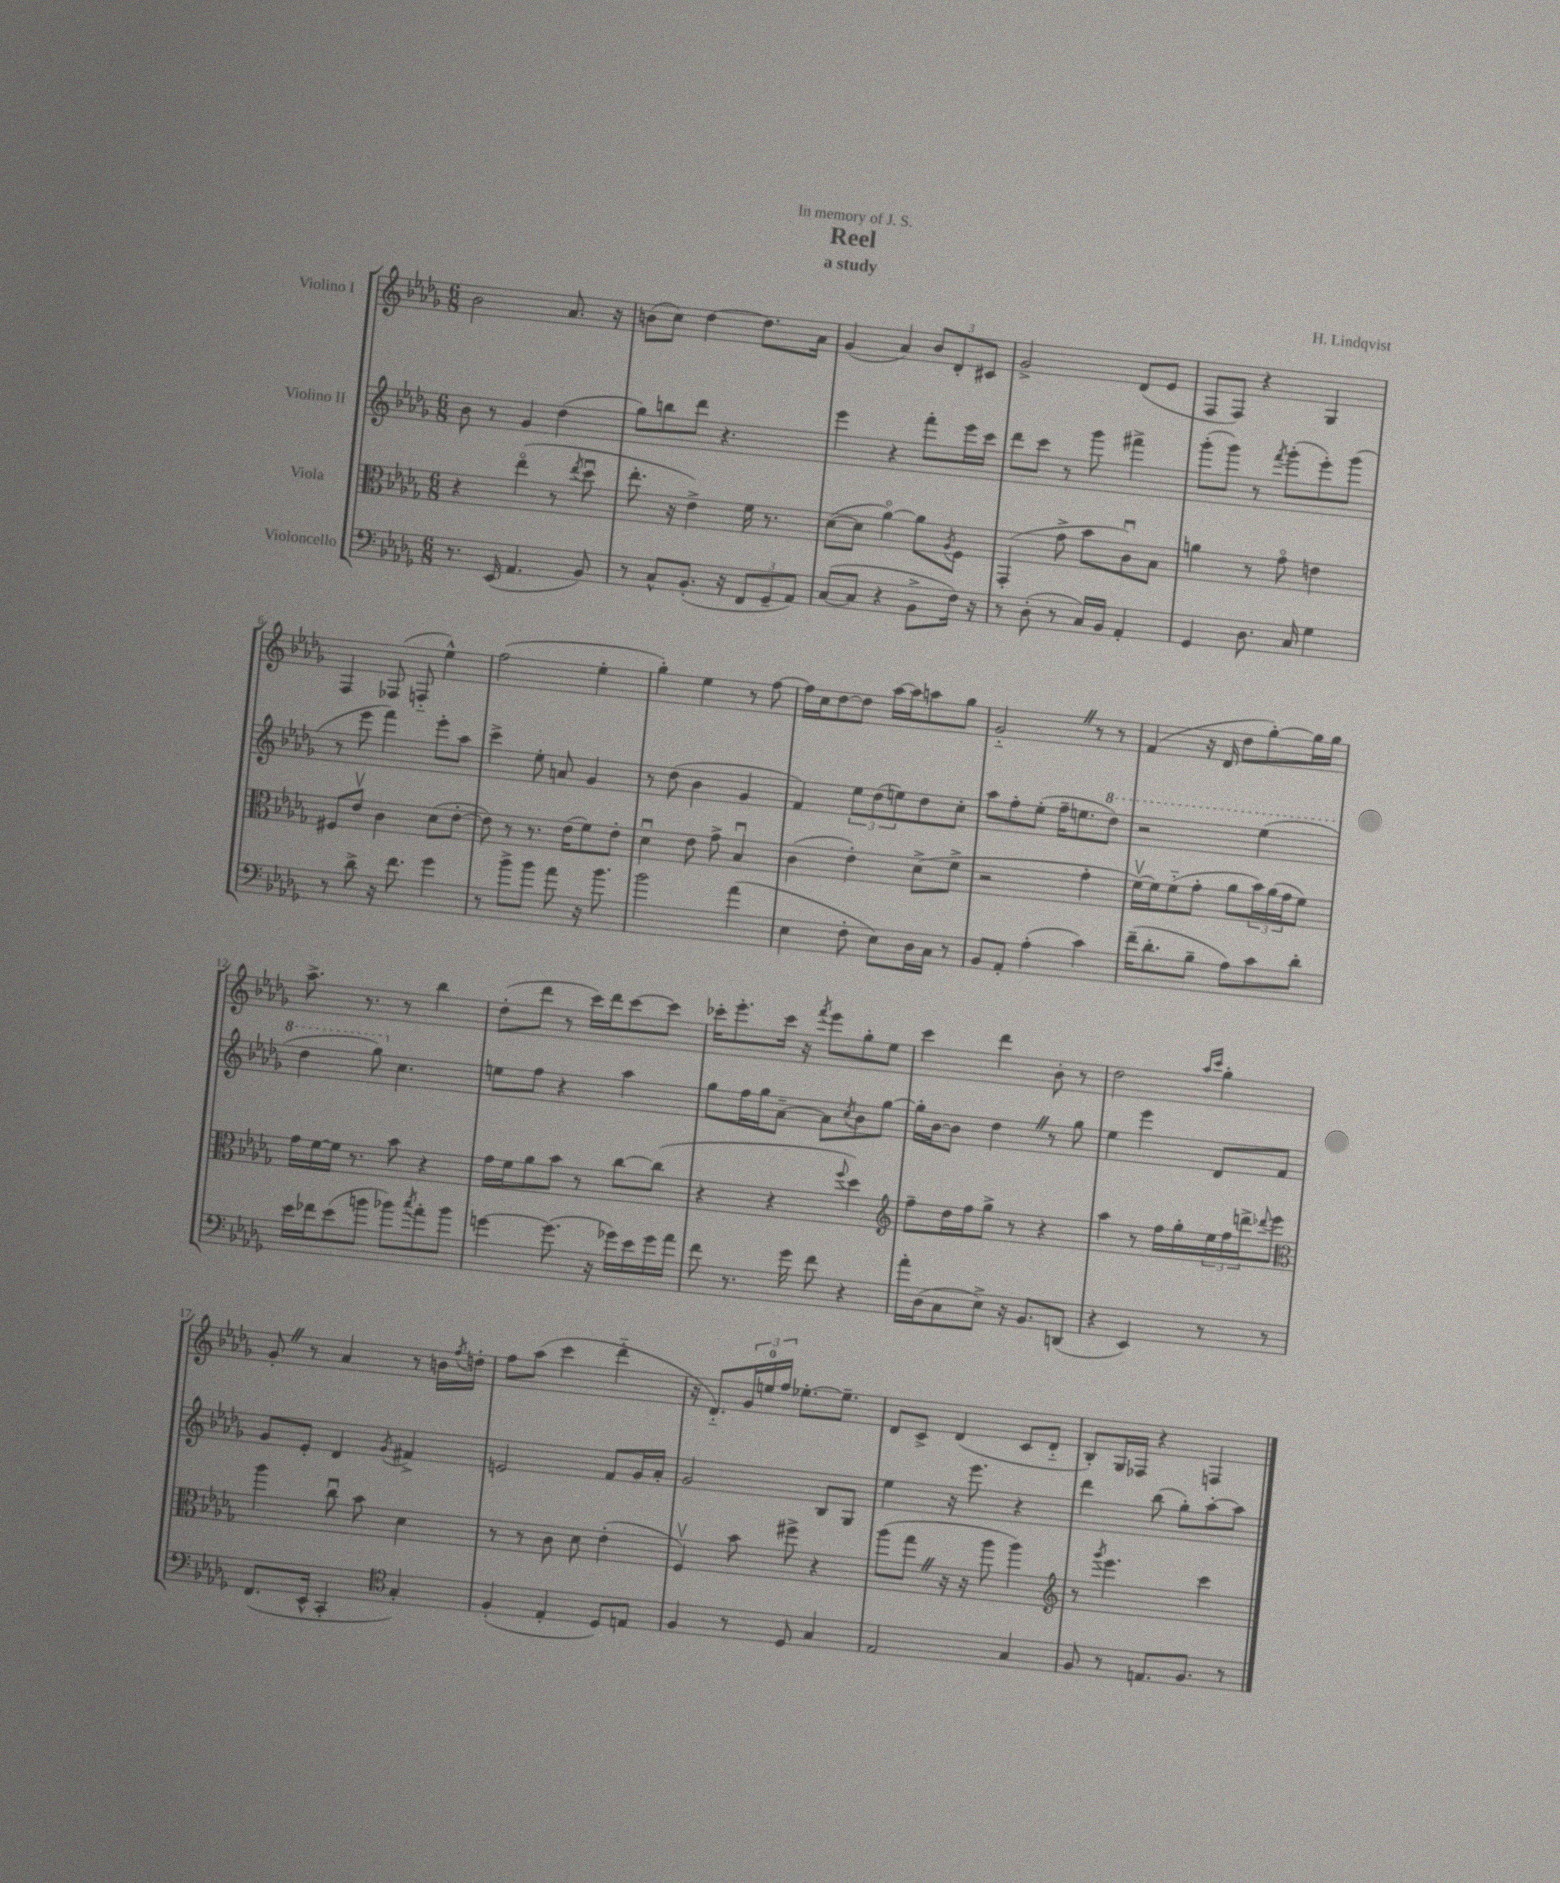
\header { title = "Reel" composer = "H. Lindqvist" subtitle = "a study" dedication = "In memory of J. S." }
<<
\new StaffGroup <<
\new Staff = "s0" \with { instrumentName = "Violino I" } {
    \clef treble \key des \major \numericTimeSignature \time 6/8
    bes'2 aes'8. r16 |
    b'8( c''8) des''4~ des''8. aes'16 |
    ges'4( aes'4) \tuplet 3/2 { bes'8 des'8-. cis'8 } |
    ges'2-> des'8( ees'8 |
    f8 f8) r4 ges4 |
    f4 fes8( f8-_ ees''4-^) |
    f''2( ees''4-. |
    ges''4-.) ees''4 r8 f''8~ |
    f''16 c''16 des''8~ des''8 aes''16~ aes''16 a''8 ges''8 |
    ges'2-_ \once \override BreathingSign.text = \markup { \musicglyph "scripts.caesura.straight" } \breathe r8 r8 |
    f'4( r16 des'16 des''8 ges''8~-.) ges''16 ges''16 |
    aes''8.-> r8. r8 bes''4 |
    des''8-.( des'''8 r8 c'''16) des'''16 c'''8~ c'''8 |
    ces'''16-. ees'''8.-. ces'''16 r16 \acciaccatura { f'''8 } ees'''8 ges''8-. ees''8 |
    c'''4 des'''4 bes'8-. r8 |
    des''2 \grace { aes''16 c'''16 } ges''4-. |
    ges'8-. \once \override BreathingSign.text = \markup { \musicglyph "scripts.caesura.straight" } \breathe r8 aes'4 r8 b'16 \acciaccatura { f''8 } d''16-. |
    f''8 aes''8( c'''4 des'''4-_ |
    r16 des'8.-_) \tuplet 3/2 { ges'16 e''16-0 f''16 } ees''8.~-. ees''8.-- |
    des'8 c'8-> des'4( c'8 des'8-_ |
    bes8-.) ges16 fes16 r4 f4 \bar "|." |
}
\new Staff = "s1" \with { instrumentName = "Violino II" } {
    \clef treble \key des \major \numericTimeSignature \time 6/8
    bes'8 r8 ges'4 des''4( |
    ges''8) b''8 des'''8 r4. |
    ees'''4 r4 f'''8-. ees'''16 c'''16 |
    des'''8 c'''8 r8 ges'''8 fis'''4-> |
    ges'''8-.( ges'''8) r8 \acciaccatura { f'''8 } ges'''8-.( ees'''8-.) ges'''8( |
    r8 ees'''8 f'''4) ees'''8-. aes''8 |
    c'''4-> ees''8-. a'8 ges'4 |
    r8 des''8( bes'4 ges'4 |
    f'4) \tuplet 3/2 { ees''8 des''8( e''8) } des''8 c''8-. |
    aes''8 f''8-. ees''8-.( f''16-- e''8. \ottava #1 des'''8) |
    r2 ees'''4( |
    des'''4 ges'''8) \ottava #0 c''4. |
    e''8 f''8 r4 aes''4 |
    ges''8 f''16 ges''16 aes'8~-- aes'8 \acciaccatura { c''8 } bes'8 ges''8~ |
    ges''16-. bes'16~ bes'8 des''4 \once \override BreathingSign.text = \markup { \musicglyph "scripts.caesura.straight" } \breathe r8 ges''8 |
    ees''4 ees'''4 des'8 f'8 |
    ges'8 ees'8-. des'4 \acciaccatura { ges'8 } fis'4-> |
    e'2 f'8 ges'16 aes'16-. |
    ges'2 bes8 ges8 |
    ees''4 r16 ees'''8. r4 |
    des'''4 bes''8( ges''8-.) aes''8~-. aes''8 \bar "|." |
}
\new Staff = "s2" \with { instrumentName = "Viola" } {
    \clef alto \key des \major \numericTimeSignature \time 6/8
    r4 ees''4\flageolet( r8 \acciaccatura { ees''8 } des''8\downbow |
    ees''8.-. r16 ees'4->) f'16 r8. |
    des'8~( des'8 aes'4~\flageolet) aes'8 \acciaccatura { aes8 } f8 |
    ges,4-.( ges'8-> bes'8 c'8\downbow) bes8 |
    a'4 r8 ges'8\flageolet e'4 |
    fis8 ees'8\upbow c'4 des'8( ees'8~-. |
    ees'8) r8 r8. ees'16( f'8) ees'8-. |
    des'4\downbow ees'8 ges'8-> bes4\downbow |
    c'4( ees'4-.) des'8->( f'8-> |
    r2 ges'4-. |
    f'16~\upbow) f'16 f'8-_( ges'8-. aes'8 \tuplet 3/2 { bes'16) aes'16( ges'16 } f'8) |
    ges'16 f'16~ f'16 r8. bes'8 r4 |
    ges'16 f'16 aes'8 bes'8 r8 c''8~ c''8( |
    r4 r4 \appoggiatura { f''8 } des''4) |
    \clef treble f''8-- des''16 f''16 ges''8-> r8 r4 |
    aes''4 r8 f''16 ges''16-. \tuplet 3/2 { ees''16 f''16 d'''16-> } \appoggiatura { des'''8 } ees'''8 |
    \clef alto aes''4 c''8\downbow bes'8 des'4 |
    r8 r8 c'8 des'8 ees'4-.( |
    f4\upbow) bes'8 fis''8-> r4 |
    aes''8( ges''8 \once \override BreathingSign.text = \markup { \musicglyph "scripts.caesura.straight" } \breathe r16 r16 aes''8 aes''4) |
    \clef treble r8 \acciaccatura { ges'''8 } ees'''4. c'''4 \bar "|." |
}
\new Staff = "s3" \with { instrumentName = "Violoncello" } {
    \clef bass \key des \major \numericTimeSignature \time 6/8
    r8. ees,16( aes,4. bes,8) |
    r8 c8-^ bes,8.-.( r16 \tuplet 3/2 { f,8 ges,8-- aes,8) } |
    c8~( c8 r4 bes,8-> f16) r16 |
    r8 des8-.( r8 c16) bes,16 aes,4-. |
    ges,4 des8. c16 ges4 |
    r8 des'8-> r16 f'8. ges'4 |
    r8 bes'8-> bes'8 aes'8 r16 bes'8. |
    bes'2 aes'4( |
    ees4 f8-. ees8) des16 c16 r8 |
    bes,8 aes,8-. aes4-.( c'4) |
    f'16--( des'8.-. bes8-- aes8) c'8 des'8-. |
    ees'16 fes'16 ees'8( b'8 bes'8) \acciaccatura { c''8 } aes'8-. bes'8 |
    g'4~ g'8.( r16 ges'16) ees'16 ges'16 aes'16 |
    f'8 r8. ges'16 f'8 r4 |
    aes'16-. des16( c8 ees8->) r16 bes,8. d,8( |
    r4 ees,4) r8 r8 |
    f,8.( ees,16-^ c,4-. \clef tenor ges4-.) |
    f4-.( ees4-. des8) e8 |
    f4 r8 des8 ges4 |
    ees2 ges4 |
    f8 r8 e8. f8. r8 \bar "|." |
}
>>
>>
